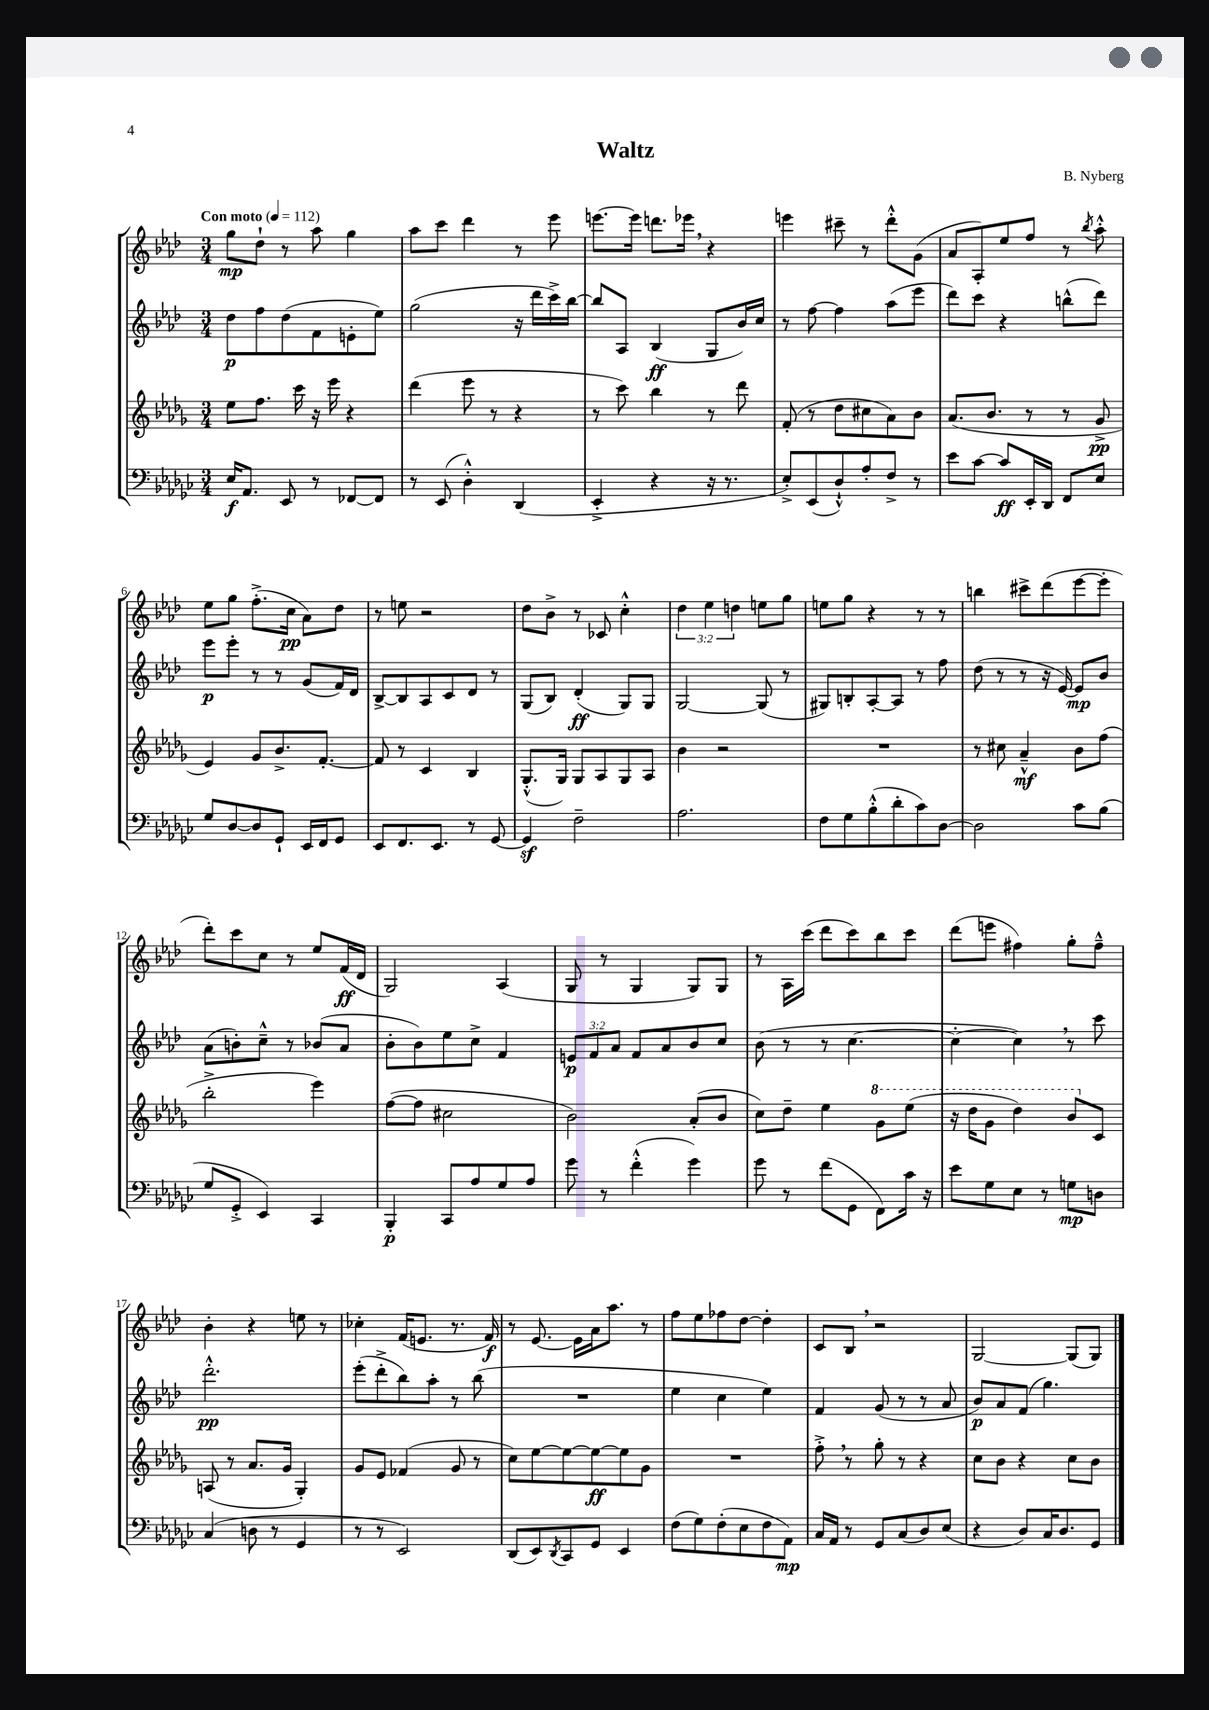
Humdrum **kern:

**kern	**kern	**kern	**kern
*staff4	*staff3	*staff2	*staff1
*clefF4	*clefG2	*clefG2	*clefG2
*k[b-e-a-d-g-c-]	*k[b-e-a-d-g-]	*k[b-e-a-d-]	*k[b-e-a-d-]
*M3/4	*M3/4	*M3/4	*M3/4
*MM112	*MM112	*MM112	*MM112
16E-	8ee-	8dd-	8gg
8.AA-	.	.	.
.	8.ff	8ff	8dd-`
8EE-	.	(8dd-	8r
.	16ccc	.	.
8r	16r	8f	8aa-
.	16eee-	.	.
[8FF-	4r	8e'	4gg
8FF-]	.	8ee-)	.
=	=	=	=
8r	(4ddd-	(2gg	8aa-
(8EE-	.	.	8ccc
4D-'^^)	8eee-	.	4ddd-
.	8r	.	.
(4DD-	4r	16r	8r
.	.	16ddd-	.
.	.	16ccc^)	8eee-
.	.	[16bb-	.
=	=	=	=
4EE-'^	8r	8bb-]	[8.eee
.	8ccc)	8A-	.
.	.	.	16eee]
4r	4bb-	(4B-	8.ddd
.	.	.	16eee-
16r	8r	8G	4r
8.r	.	.	.
.	8ddd-	16b-)	.
.	.	16cc	.
=	=	=	=
8E-'^)	(8f'	8r	4eee
(8EE-	8r	[8ff	.
8D-`^^)	8dd-	4ff]	8ccc#~
8A-'	8cc#	.	8r
8F^	8a-)	(8aa-	8ddd-'^^
8r	8b-	8eee-	(8g
=	=	=	=
8e-	(8.a-	8ddd-)	8a-
[8c-	.	8ccc	8A-')
.	8.b-	.	.
8c-]	.	4r	8ee-
16EE-'	8r	.	8ff
16DD-	.	.	.
8FF	8r	(8bb^^	8r
.	.	.	8qbb-
8E-	8g-^	8ddd-)	8aa-'^^
=	=	=	=
8G-	4e-)	8eee-	8ee-
[8D-	.	8eee-'	8gg
8D-]	8g-	8r	(8.ff'^
8GG-`	8.b-^	8r	.
.	.	.	16cc
16EE-	.	(8g	8a-)
16FF	[8.f'	.	.
8GG-	.	16f)	8dd-
.	.	16d-	.
=	=	=	=
8EE-	8f]	[8B-^	8r
8.FF	8r	8B-]	8ee
.	4c	8A-	2r
8.EE-	.	.	.
.	.	8c	.
8r	4B-	8d-	.
[8GG-	.	8r	.
=	=	=	=
4GG-]	(8.G-'^^	(8G	8dd-
.	.	8B-)	8b-^
.	16G-)	.	.
2F~	8G-	(4d-'	8r
.	8A-	.	8c-
.	8G-	8G)	4cc'^^
.	8A-	8G	.
=	=	=	=
2.A-	4b-	[2G	6dd-
.	.	.	6ee-
.	2r	.	.
.	.	.	6dd
.	.	(8G]	8ee
.	.	8r	8gg
=	=	=	=
8F	2.r	8G#)	8ee
8G-	.	8B'	8gg
(8B-'^^	.	[8A-'	4r
8d-'	.	8A-]	.
8c-)	.	8r	8r
[8D-	.	8ff	8r
=	=	=	=
2D-]	8r	(8dd-	4bb
.	8cc#	8r	.
.	4a-~^^	8r	8ccc#^
.	.	16r	(8ddd-
.	.	[16e-)	.
8c-	8b-	8e-]	[8eee-
(8B-	(8ff	8b-	8eee-']
=	=	=	=
8G-	2bb-'^	(8a-	8ddd-')
8GG-'^	.	8b')	8ccc
4EE-)	.	8cc~^^	8cc
.	.	8r	8r
4CC-	4eee-)	(8b-	8ee-
.	.	8a-	(16f
.	.	.	16d-
=	=	=	=
4BBB-'	([8ff	8b-'	2G)
.	8ff]	8b-)	.
8CC-	2cc#	8ee-	.
8A-	.	8cc^	.
8G-	.	4f	(4A-
8A-	.	.	.
=	=	=	=
8g-	2b-)	12e	8G
.	.	12f	.
8r	.	.	8r
.	.	12a-	.
(4f'^^	.	8f	4G
.	.	8a-	.
4g-)	(8a-'	8b-	8G)
.	8b-	8cc	8G
=	=	=	=
8g-	8cc)	(8b-	8r
8r	8dd-~	8r	16A-
.	.	.	(16ccc
(8f	4ee-	8r	8ddd-
8GG-	.	[4.cc	8ccc)
8FF)	8gg-	.	8bb-
16c-	(8eee-	.	8ccc
16r	.	.	.
=	=	=	=
8e-	16r	4cc'_	(8ddd-
.	16ddd-	.	.
8G-	8gg-	.	8eee
8E-	4ddd-)	4cc])	4ff#)
8r	.	.	.
8G	8bb-	8r	8gg'
8D	8c	8ccc	8ff#~^^
=	=	=	=
(4C-	(8A	2.ddd-'^^	4b-'
.	8r	.	.
8D	8.a-	.	4r
8r	.	.	.
.	16g-	.	.
4GG-	4G-')	.	8ee
.	.	.	8r
=	=	=	=
8r	8g-	(8eee-'	4cc-'
8r	8e-	8ddd-'^	.
2EE-)	(4f-	8bb-)	(16f
.	.	.	8.e
.	.	8aa-'	.
.	8g-	8r	8.r
.	8r	(8bb-	.
.	.	.	16f)
=	=	=	=
(8DD-	8cc)	2.r	8r
8EE-)	[8ee-	.	[8.e-
8qDD-	.	.	.
8CC-	8ee-_	.	.
.	.	.	16e-]
8GG-	8ee-_	.	16a-
.	.	.	8.aa-
4EE-	8ee-]	.	.
.	8g-	.	8r
=	=	=	=
(8F	2.r	4ee-	8ff
8G-)	.	.	8ee-
(8F'	.	4cc	8ff-
8E-	.	.	[8dd-
8F	.	4ee-)	4dd-']
8AA-)	.	.	.
=	=	=	=
16C-	8ff'^	4f	8c
16AA-	.	.	.
8r	8r	.	8B-
8GG-	8gg-'	(8g	2r
(8C-	8r	8r	.
8D-)	4r	8r	.
(8E-	.	8a-	.
=	=	=	=
4r	8cc	8b-)	[2G
.	8b-	8a-	.
8D-)	4r	(8f	.
16C-	.	4.gg)	.
8.D-	.	.	.
.	8cc	.	(8G]
8GG-	8b-	.	8G)
==	==	==	==
*-	*-	*-	*-
